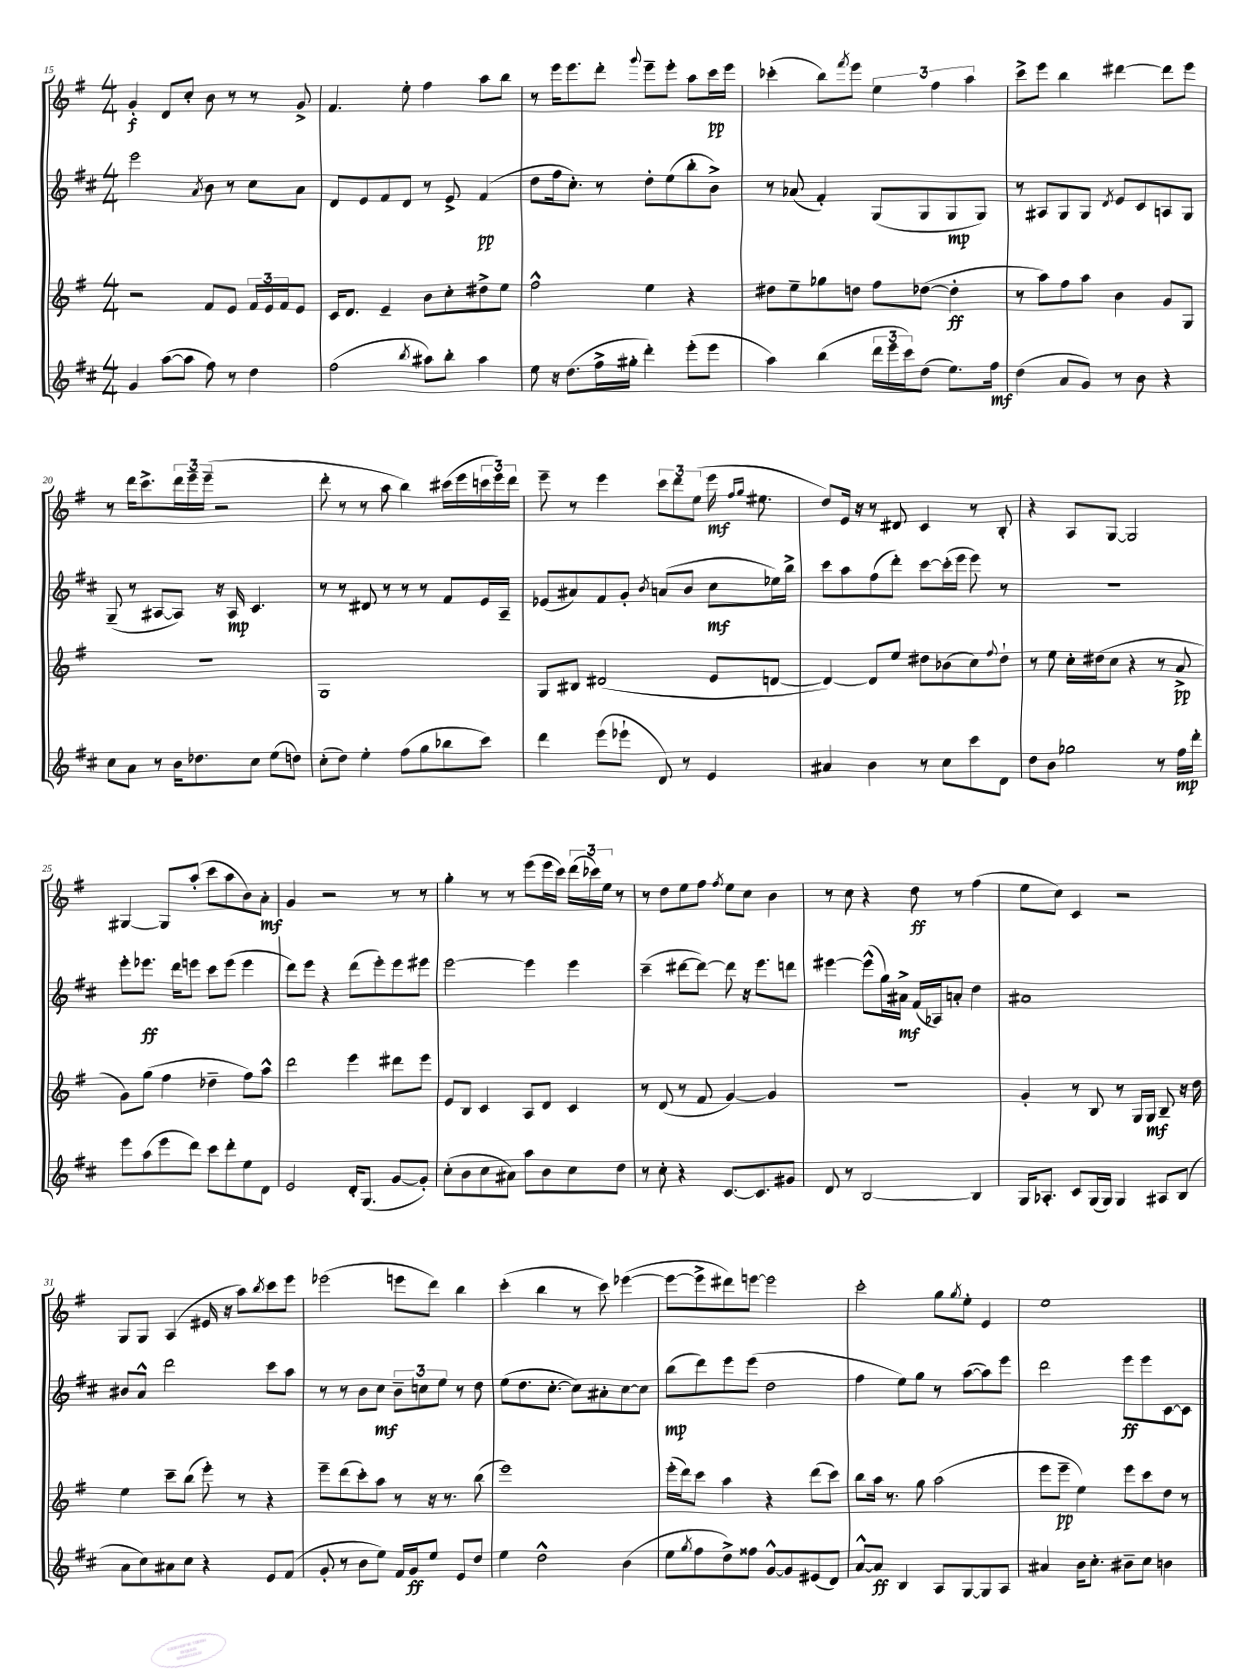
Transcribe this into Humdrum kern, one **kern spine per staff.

**kern	**kern	**kern	**kern
*staff4	*staff3	*staff2	*staff1
*clefG2	*clefG2	*clefG2	*clefG2
*k[f#c#]	*k[f#]	*k[f#c#]	*k[f#]
*M4/4	*M4/4	*M4/4	*M4/4
4g	2r	2eee	4g'
([8aa	.	.	8d
8aa]	.	.	8cc'
.	.	8qa	.
8ff#)	8f#	8b	8b
8r	8e	8r	8r
4dd	24f#	8cc#	8r
.	24e	.	.
.	24f#	.	.
.	8e	8a	8g^
=	=	=	=
(2ff#	16c	8d	4.f#
.	8.d	.	.
.	.	8e	.
.	4e~	8f#	.
.	.	8d	8ee'
8qbb	.	.	.
8aa#)	8b	8r	4ff#
8bb'	8cc'	8e^	.
4aa#	8dd#^	(4f#	8aa
.	8ee	.	8bb
=	=	=	=
8ee	2ff#^^	8dd	8r
16r	.	16ff#	16eee
(8.dd	.	8.cc#')	8.eee
16ff#^	.	8r	8ddd'
16gg#'	.	.	.
.	.	.	8qqggg
4ddd')	4ee	8dd'	8eee~
.	.	(8ee	8eee'
(8eee'	4r	8bb'	8aa
8eee	.	8b^)	16ccc
.	.	.	16eee
=	=	=	=
4aa)	8dd#	8r	(4ccc-'
.	8ee~	(8a-	.
(4bb	8gg-	4f#')	8bb)
.	.	.	8qfff#
.	8dd	.	8eee
24ddd	8ff#	(8G	6ee
24eee	.	.	.
24ccc#)	.	.	.
(8dd	([8dd-	8G	.
.	.	.	6ff#
8.ee)	4dd-']	8G	.
.	.	.	6aa
.	.	8G)	.
16ff#	.	.	.
=	=	=	=
(4dd	8r	8r	8ccc^
.	8aa)	8A#	8eee
8a	8ff#	8G	4bb
8g)	8aa	8G	.
.	.	8qd	.
8r	4b	8e	[4ddd#
8b	.	8c#	.
4r	8g	8A	8ddd#]
.	8G	8G	8eee
=	=	=	=
8cc#	1r	(8G~	8r
8a	.	8r	16ddd
.	.	.	8.ccc^
8r	.	[8A#	.
16b	.	8A#])	24ddd
.	.	.	24eee~
8.dd-	.	.	.
.	.	.	(24eee~
.	.	16r	2r
.	.	16A#	.
8cc#	.	4.c#	.
(8ee	.	.	.
8dd)	.	.	.
=	=	=	=
(8cc#'	1G	8r	8ddd'
8dd)	.	8r	8r
4ee'	.	8d#	8r
.	.	8r	8aa
(8ff#	.	8r	4bb)
8gg	.	8r	.
8bb-	.	8f#	(16ccc#
.	.	.	16eee
8ccc#)	.	16e	24ccc
.	.	.	24eee)
.	.	16A~	.
.	.	.	24ddd
=	=	=	=
4ddd	8G	(8e-	8eee~
.	8B#	8a#)	8r
(8eee	(2d#	8f#	4eee
8eee-`	.	8g'	.
.	.	8qb	.
8d)	.	(8a	12ccc
.	.	.	12ddd
8r	.	8b	.
.	.	.	(12ee
4e	8e	8cc#	16eee
.	.	.	16qqff#
.	.	.	16qqgg
.	.	.	8.ee#
.	[8d	16ee-)	.
.	.	16bb^	.
=	=	=	=
4a#	4d_)	8ccc#	8dd)
.	.	8aa	16e
.	.	.	16r
4b	8d]	(8ff#	8r
.	8ee	8ddd')	8d#
8r	8dd#	[8ccc#	4c
8cc#	(8b-	(16ccc#']	.
.	.	16eee	.
8ccc#	8cc)	8eee)	8r
.	8qqff#	.	.
8d	8dd#`	8r	8B'
=	=	=	=
8dd	8r	1r	4r
8b	8ee	.	.
2gg-	16cc'	.	8A
.	(16dd#	.	.
.	8cc	.	[8G
.	4r	.	2G]
8r	8r	.	.
16ff#	8a^	.	.
16ddd'	.	.	.
=	=	=	=
8eee	8g)	8eee'	[4G#
(8aa	(8gg	8.eee-	.
8eee	4ff#	.	8G#]
.	.	16ddd	.
8ddd)	.	8eee	(8aa'
8ccc#	4dd-~	8ccc#	8ccc
8ddd'	.	(8eee	8aa
8ee	8ff#)	4eee	8b)
8d	8aa^^	.	8a'
=	=	=	=
2e	2ddd	8ddd)	4g
.	.	8eee	.
.	.	4r	2r
16d'	4eee	(8ddd	.
(8.G	.	.	.
.	.	8eee')	.
[8g	8ddd#	8eee	8r
8g'])	8eee	8eee#	8r
=	=	=	=
(8cc#'	8e	[2eee	4gg'
8b	8B	.	.
8cc#	4c	.	8r
8a#)	.	.	8r
8aa	8A	4eee]	(8eee
8b	8d	.	16eee
.	.	.	16ccc)
8cc#	4c	4eee	(24ddd
.	.	.	24ccc-)
.	.	.	24ee
8dd	.	.	8r
=	=	=	=
8r	8r	(4ccc#~	8r
8cc#'	(8d	.	8dd
4r	8r	[8ddd#	8ee
.	8f#	8ddd#_)	8ff#
.	.	.	8qff#
[8.c#	[4g)	8ddd#]	8ee
.	.	16r	8cc
8.c#]	.	8.eee	.
.	4g]	.	4b
8g#	.	8ddd	.
=	=	=	=
8d	1r	[4eee#	8r
8r	.	.	8cc
[2B	.	(8eee#^^]	4r
.	.	16gg)	.
.	.	16a#^	.
.	.	(16f#	8dd
.	.	16A-)	.
.	.	8a'	8r
4B]	.	4dd	(4ff#
=	=	=	=
16G	4g'	1a#	8ee
8.A-'	.	.	.
.	.	.	8cc)
8c#	8r	.	4c
(16G	8B	.	.
16G)	.	.	.
4G	8r	.	2r
.	16G	.	.
.	16G	.	.
8A#	8B~	.	.
(8B	16r	.	.
.	16dd	.	.
=	=	=	=
8a	4ee	8b#	8G
8cc#)	.	8a^^	8G
8a#	8ccc~	2ddd	(4A
8cc#	(8bb	.	.
4r	8eee')	.	16e#
.	.	.	16r
.	8r	.	8aa)
.	.	.	8qbb
8e	4r	8ccc#	8ccc
(8f#	.	8aa	8eee
=	=	=	=
8g'	8eee~	8r	(2eee-
8r	(8ddd	8r	.
8b	8ccc')	8b	.
8ee)	8aa	8cc#	.
16f#	8r	12b~	8eee
16g	.	.	.
.	.	12cc	.
8ee	16r	.	8ddd)
.	.	12ee	.
.	8.r	.	.
8e	.	8r	4bb
8dd	(8bb	8dd	.
=	=	=	=
4ee	1eee)	(8ee	(4ccc'
.	.	8.dd	.
2dd^^	.	.	4bb
.	.	[8.cc#'	.
.	.	8cc#])	8r
.	.	8a#'	8ccc)
(4b	.	[8cc#	([4eee-
.	.	8cc#]	.
=	=	=	=
8ee	(16eee'	(8bb	8eee-_
.	16ddd)	.	.
8qgg	.	.	.
8ff#	8ccc	8ddd)	8eee-^]
8dd^)	4aa	8eee	8ddd#)
8ff##	.	(8eee	[8eee
[8g^^	4r	2dd	2eee]
8g]	.	.	.
(8e#	(8ddd	.	.
8d)	8ccc)	.	.
=	=	=	=
[8a^^	8bb	4ff#	2ccc'
8a]	16aa	.	.
.	8.r	.	.
4B	.	8ee)	.
.	8gg	8gg	.
8A	(2aa	8r	8gg
.	.	.	8qgg
[8G	.	([8aa	8ee'
8G]	.	8aa])	4e
8A	.	8eee	.
=	=	=	=
4a#	8eee	2ddd	1ee
.	8eee~	.	.
16b	4ee)	.	.
8.cc#'	.	.	.
8b#~	8eee	8eee	.
8cc#	8ccc	8eee	.
4b	8dd	[8c#	.
.	8r	8c#]	.
==	==	==	==
*-	*-	*-	*-
